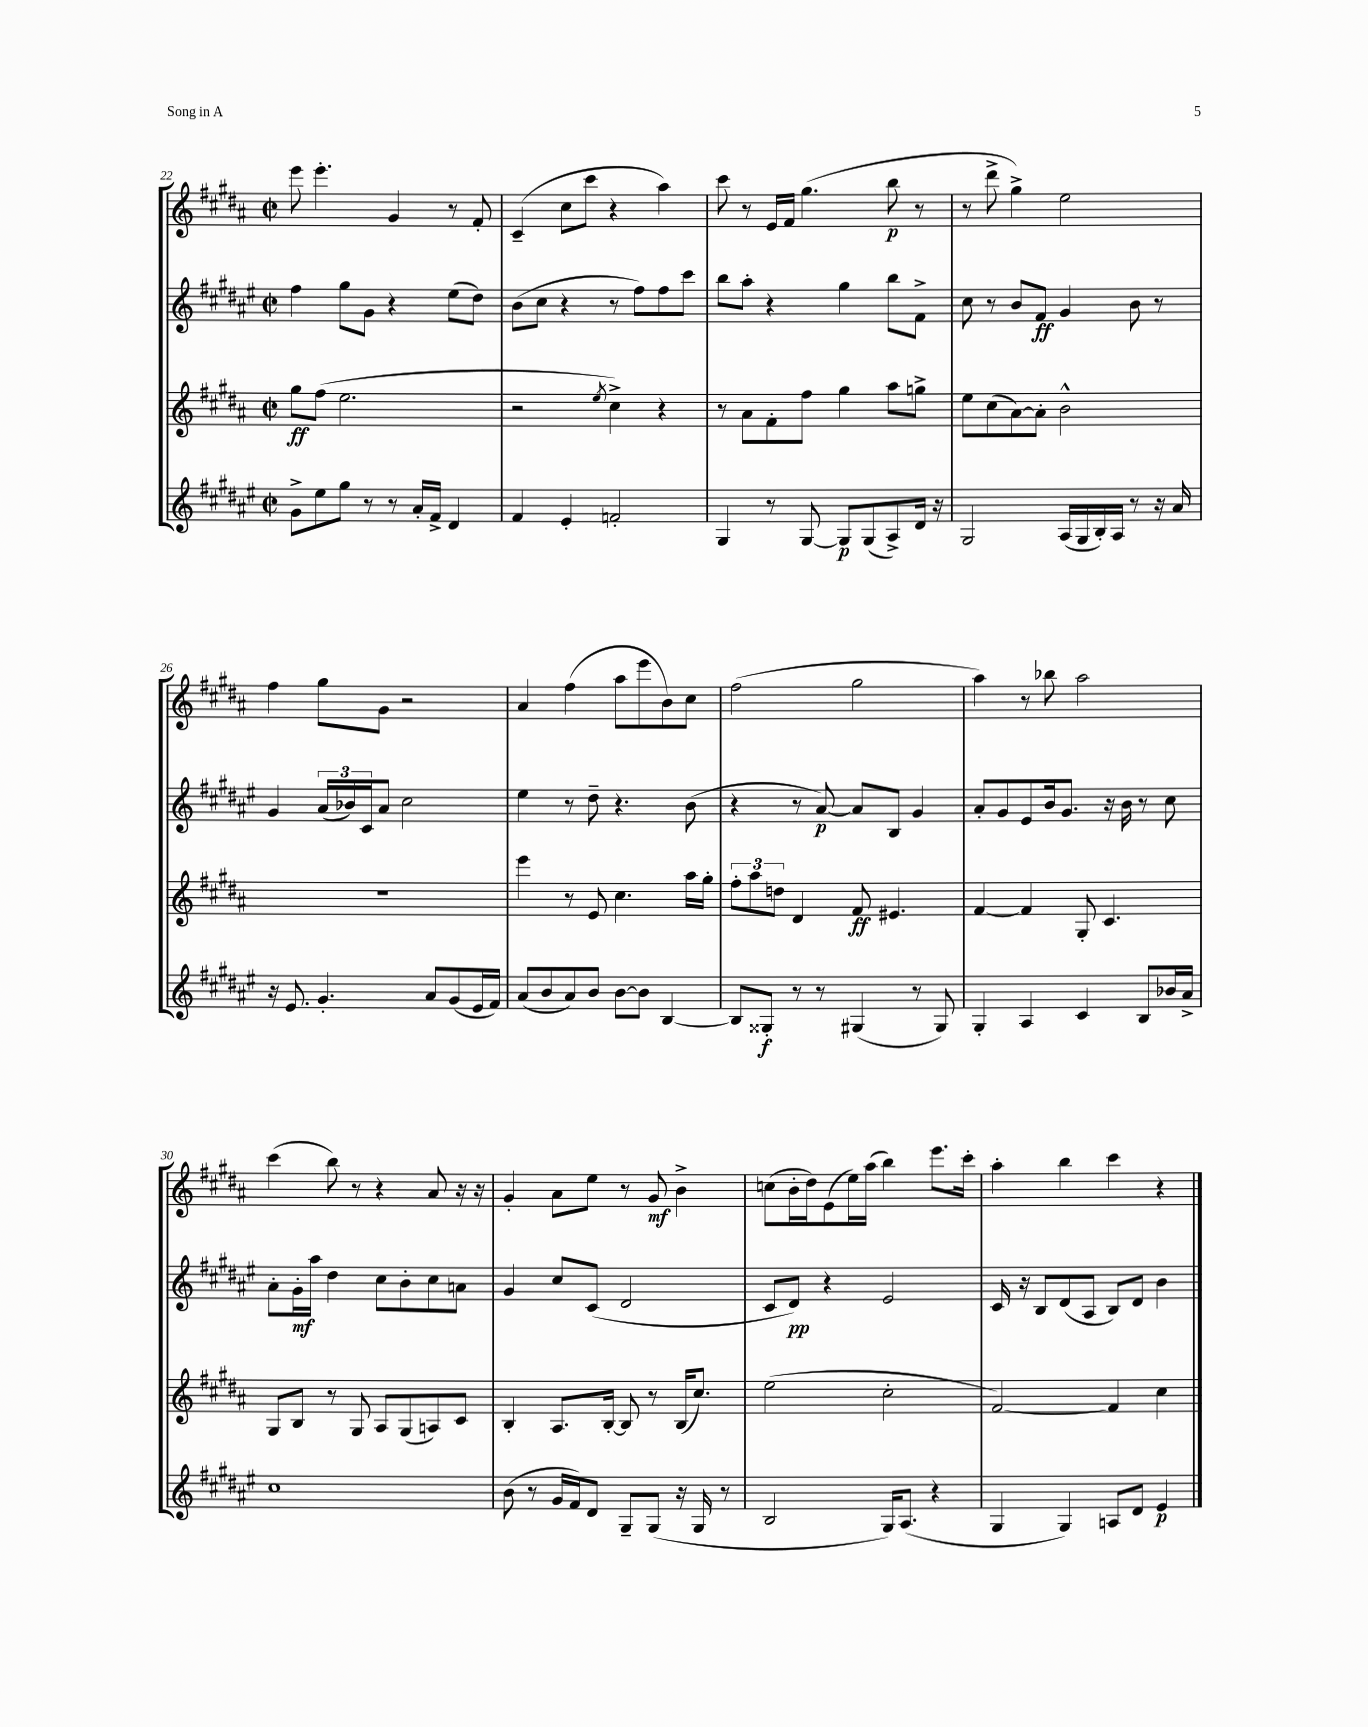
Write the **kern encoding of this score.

**kern	**kern	**kern	**kern
*staff4	*staff3	*staff2	*staff1
*clefG2	*clefG2	*clefG2	*clefG2
*k[f#c#g#d#a#e#]	*k[f#c#g#d#a#]	*k[f#c#g#d#a#e#]	*k[f#c#g#d#a#]
*M2/2	*M2/2	*M2/2	*M2/2
*met(c|)	*met(c|)	*met(c|)	*met(c|)
8g#^	8gg#	4ff#	8eee
8ee#	(8ff#	.	4.eee'
8gg#	2.ee	8gg#	.
8r	.	8g#	.
8r	.	4r	4g#
16a#'	.	.	.
16f#^	.	.	.
4d#	.	(8ee#	8r
.	.	8dd#)	8f#'
=	=	=	=
4f#	2r	(8b	(4c#~
.	.	8cc#	.
4e#'	.	4r	8cc#
.	.	.	8ccc#
.	8qee	.	.
2f'	4cc#^)	8r	4r
.	.	8ff#)	.
.	4r	8ff#	4aa#)
.	.	8ccc#	.
=	=	=	=
4G#	8r	8bb	8ccc#
.	8a#	8aa#'	8r
8r	8f#'	4r	16e
.	.	.	16f#
[8G#	8ff#	.	(4.gg#
8G#]	4gg#	4gg#	.
(8G#	.	.	.
8A#^)	8aa#	8bb	8bb
16d#	8gg^	8f#^	8r
16r	.	.	.
=	=	=	=
2G#	8ee	8cc#	8r
.	(8cc#	8r	8ddd#^
.	[8a#)	8b	4gg#^)
.	8a#']	8f#	.
(16A#	2b^^	4g#	2ee
16G#	.	.	.
16B')	.	.	.
16A#	.	.	.
8r	.	8b	.
16r	.	8r	.
16a#	.	.	.
=	=	=	=
16r	1r	4g#	4ff#
8.e#	.	.	.
4.g#'	.	(24a#	8gg#
.	.	24b-)	.
.	.	24c#	.
.	.	8a#	8g#
.	.	2cc#	2r
8a#	.	.	.
(8g#	.	.	.
16e#	.	.	.
16f#)	.	.	.
=	=	=	=
(8a#	4eee	4ee#	4a#
8b	.	.	.
8a#)	8r	8r	(4ff#
8b	8e	8dd#~	.
[8b	4.cc#	4.r	8aa#
8b]	.	.	8eee
[4B	.	.	8b)
.	16aa#	(8b	8cc#
.	16gg#'	.	.
=	=	=	=
8B]	12ff#'	4r	(2ff#
.	12aa#	.	.
8G##'	.	.	.
.	12dd	.	.
8r	4d#	8r	.
8r	.	[8a#)	.
(4G#	8f#	8a#]	2gg#
.	4.e#	8B	.
8r	.	4g#	.
8G#)	.	.	.
=	=	=	=
4G#'	[4f#	8a#'	4aa#)
.	.	8g#	.
4A#	4f#]	8e#	8r
.	.	16b	8bb-
.	.	8.g#	.
4c#	8G#'	.	2aa#
.	4.c#	16r	.
.	.	16b	.
8B	.	8r	.
16b-	.	8cc#	.
16a#^	.	.	.
=	=	=	=
1cc#	8G#	8a#'	(4ccc#
.	8B	16g#'	.
.	.	16aa#	.
.	8r	4dd#	8bb)
.	8G#	.	8r
.	8A#	8cc#	4r
.	(8G#	8b'	.
.	8A)	8cc#	8a#
.	8c#	8a	16r
.	.	.	16r
=	=	=	=
(8b	4B'	4g#	4g#'
8r	.	.	.
16g#	8.A#	8cc#	8a#
16f#)	.	.	.
8d#	.	(8c#	8ee
.	[16B'	.	.
8G#~	8B]	2d#	8r
(8G#	8r	.	8g#
16r	(16B	.	4b^
16G#	8.cc#)	.	.
8r	.	.	.
=	=	=	=
2B	(2ee	8c#	(8cc
.	.	8d#)	16b'
.	.	.	16dd#)
.	.	4r	(8e
.	.	.	16ee)
.	.	.	(16aa#
16G#)	2cc#'	2e#	4bb)
(8.A#	.	.	.
4r	.	.	8.eee
.	.	.	16ccc#'
=	=	=	=
4G#	[2f#)	16c#	4aa#'
.	.	16r	.
.	.	8B	.
4G#)	.	(8d#	4bb
.	.	8A#	.
8A	4f#]	8B)	4ccc#
8d#	.	8d#	.
4e#	4cc#	4b	4r
==	==	==	==
*-	*-	*-	*-
